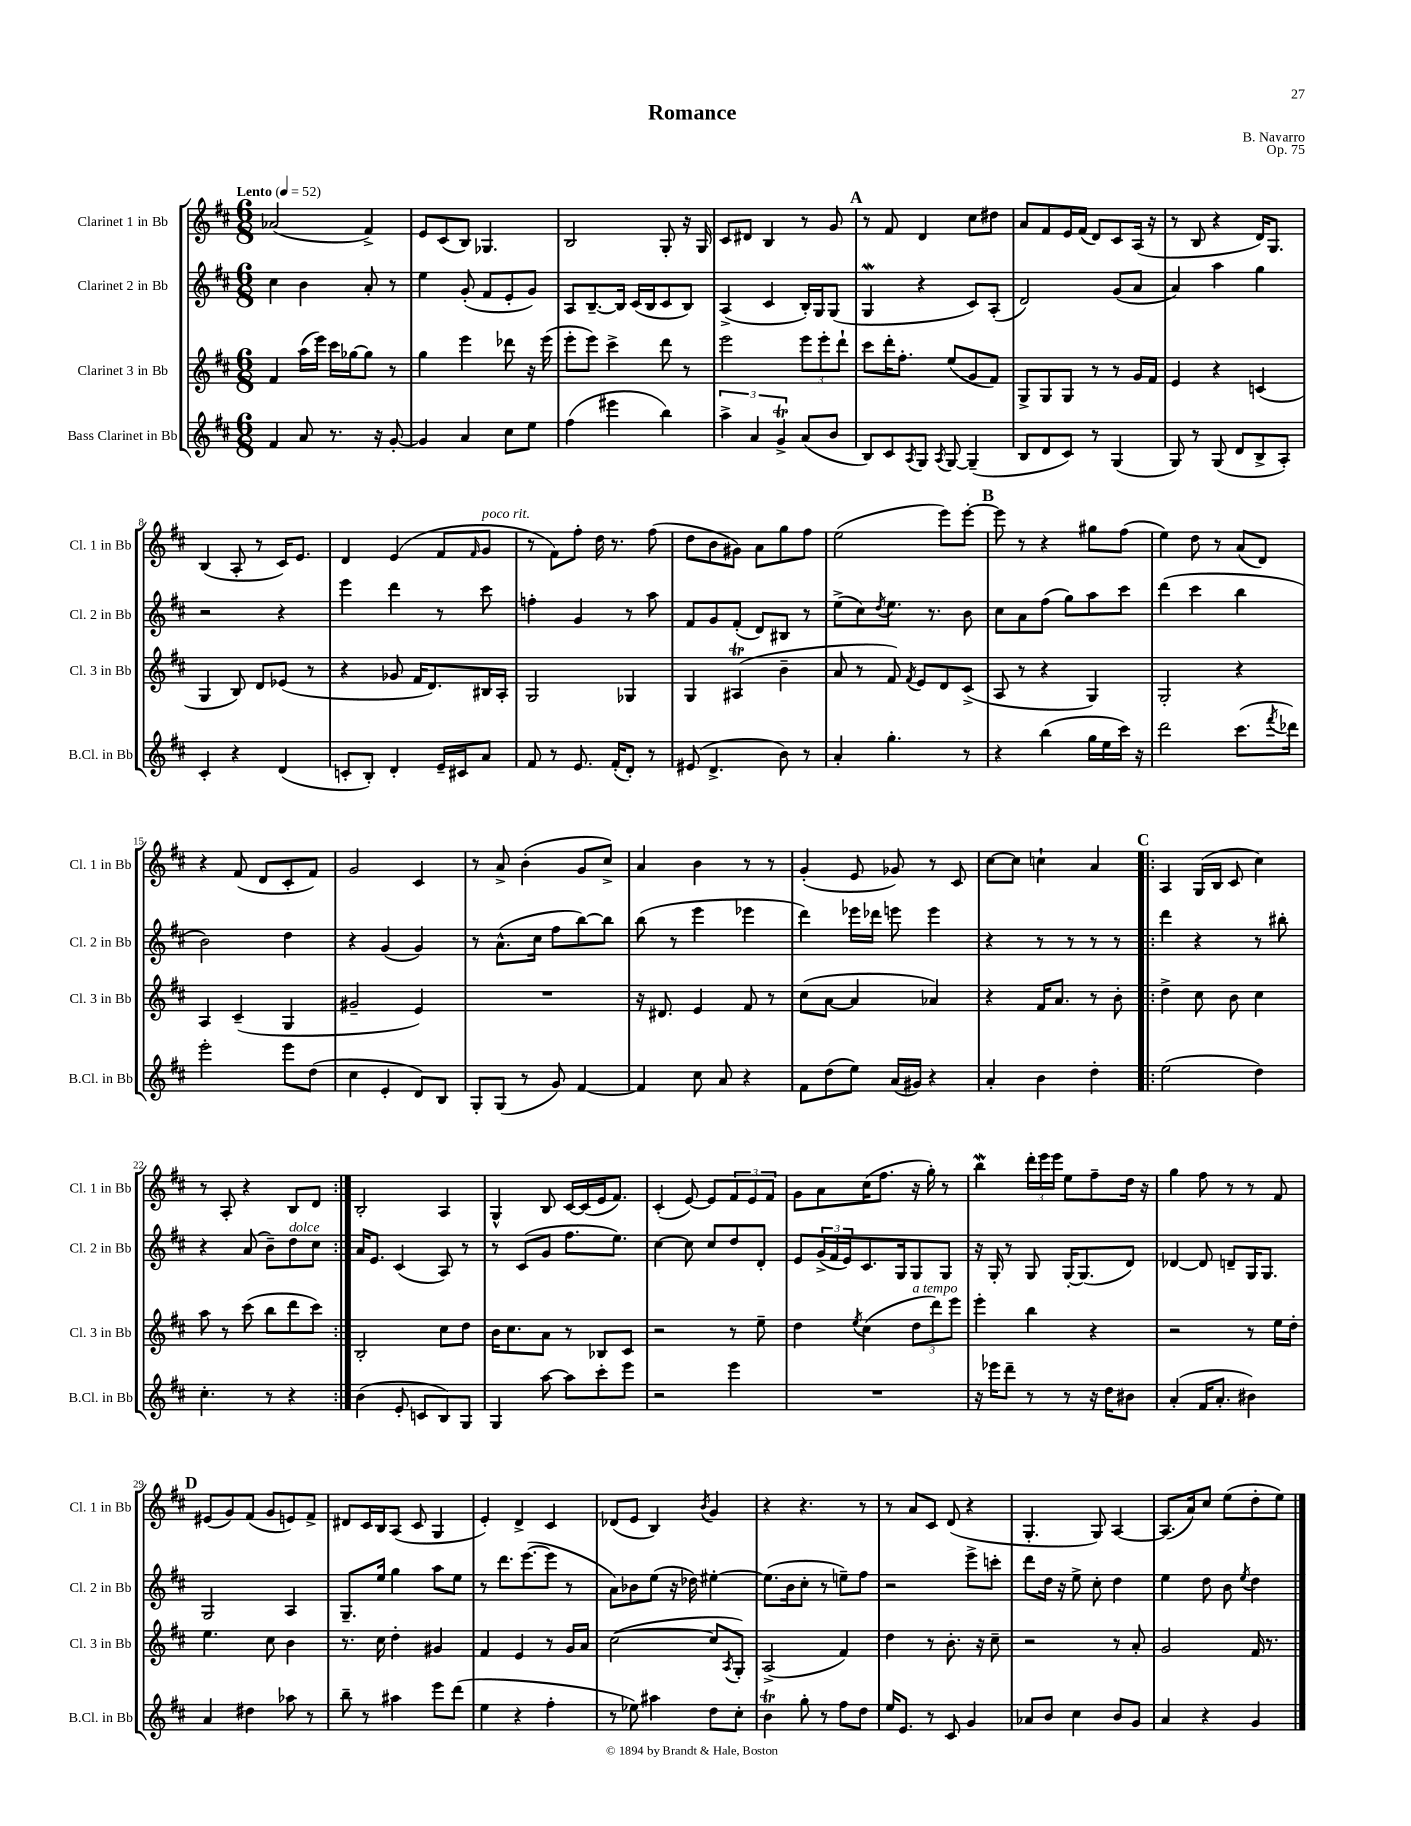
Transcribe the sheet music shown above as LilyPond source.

\header { title = "Romance" composer = "B. Navarro" opus = "Op. 75" }
<<
\new StaffGroup <<
\new Staff = "s0" \with { instrumentName = "Clarinet 1 in Bb" shortInstrumentName = "Cl. 1 in Bb" } {
    \clef treble \key d \major \numericTimeSignature \time 6/8 \tempo "Lento" 4 = 52
    aes'2( fis'4->) |
    e'8 cis'8( b8) ges4. |
    b2 g8-. r16 g16 |
    cis'8 dis'8 b4 r8 g'8 |
    \mark \markup { \bold "A" } r8 fis'8 d'4 cis''8 dis''8 |
    a'8 fis'8 e'16 fis'16( d'8) cis'8 a16( r16 |
    r8 b8 r4 d'16) g8. |
    b4( a8-. r8 cis'16) e'8. |
    d'4 e'4( fis'8 \grace { fis'16 } g'8^\markup { \italic "poco rit." } |
    r8 fis'8) fis''8-. d''16 r8. fis''8( |
    d''8 b'8 gis'8) a'8 g''8 fis''8 |
    e''2( e'''8) e'''8~-. |
    \mark \markup { \bold "B" } e'''8 r8 r4 gis''8 fis''8( |
    e''4) d''8 r8 a'8( d'8) |
    r4 fis'8( d'8 cis'8-. fis'8) |
    g'2 cis'4 |
    r8 a'8-> b'4-.( g'8 cis''8->) |
    a'4 b'4 r8 r8 |
    g'4-.( e'8 ges'8) r8 cis'8 |
    cis''8~ cis''8 c''4-! a'4 |
    \repeat volta 2 { \mark \markup { \bold "C" } a4 g16( b16 cis'8 cis''4) |
    r8 a8-. r4 b8 d'8 | }
    b2-. a4 |
    g4-^ b8 cis'16~ cis'16( e'16 fis'8.) |
    cis'4-.( e'8~) e'8 \tuplet 3/2 { fis'8 e'8 fis'8 } |
    g'8 a'8 cis''16( fis''8. r16 g''16-.) r8 |
    b''4\mordent \tuplet 3/2 { d'''16-. e'''16 e'''16 } e''8 fis''8-- d''16 r16 |
    g''4 fis''8 r8 r8 fis'8 |
    \mark \markup { \bold "D" } eis'8( g'8) fis'8( g'8 e'8) fis'8-> |
    dis'8 cis'16 b16 a8( cis'8 g4 |
    e'4-.) d'4-> cis'4 |
    des'8( e'8 b4) \acciaccatura { b'8 } g'4 |
    r4 r4. r8 |
    r8 a'8 cis'8 d'8( r4 |
    g4.-. g8) a4~ |
    a8.( a'16) cis''8 e''8( d''8-. e''8) \bar "|." |
}
\new Staff = "s1" \with { instrumentName = "Clarinet 2 in Bb" shortInstrumentName = "Cl. 2 in Bb" } {
    \clef treble \key d \major \numericTimeSignature \time 6/8
    cis''4 b'4 a'8-. r8 |
    e''4 g'8-.( fis'8 e'8-. g'8) |
    a8 b8.~-- b16 cis'16( b16 cis'8 b8) |
    a4->( cis'4 b16-.) g16 g8( |
    \mark \markup { \bold "A" } g4\mordent r4 cis'8) a8-.( |
    d'2) g'8( a'8 |
    a'4) a''4 g''4 |
    r2 r4 |
    e'''4 d'''4 r8 cis'''8 |
    f''4-. g'4 r8 a''8 |
    fis'8 g'8 fis'8-.( d'8) bis8 r8 |
    e''8->( cis''8) \acciaccatura { d''8 } e''8. r8. b'8 |
    \mark \markup { \bold "B" } cis''8 a'8 fis''8( g''8) a''8 cis'''8 |
    d'''4( cis'''4 b''4 |
    b'2) d''4 |
    r4 g'4( g'4) |
    r8 a'8.-^( cis''16 fis''8 b''8~) b''8 |
    b''8( r8 e'''4 ees'''4 |
    d'''4) ees'''16 des'''16 e'''8 e'''4 |
    r4 r8 r8 r8 r8 |
    \repeat volta 2 { \mark \markup { \bold "C" } d'''4 r4 r8 bis''8-. |
    r4 a'8( b'8--) d''8^\markup { \italic "dolce" } cis''8 | }
    a'16 e'8. cis'4( a8) r8 |
    r8 cis'8( g'8 fis''8. e''8.) |
    cis''4~ cis''8 cis''8 d''8 d'8-. |
    e'8 \tuplet 3/2 { g'16->( fis'16 e'16) } cis'8. g16 g8 g8 |
    r16 g16-. r8 g8 g16~-. g8.( d'8) |
    des'4~ des'8 d'8-- g16 g8. |
    \mark \markup { \bold "D" } g2 a4 |
    g8.-- e''16 g''4 a''8 e''8 |
    r8 d'''8. e'''8.~( e'''8 r8 |
    a'8) bes'8 e''8( r16 des''16) eis''4~-. |
    eis''8.( b'16 cis''8-. r8 e''8--) fis''8 |
    r2 e'''8-> c'''8-. |
    d'''8 d''16 r16 e''8-> cis''8-. d''4 |
    e''4 d''8 b'8 \acciaccatura { e''8 } d''4 \bar "|." |
}
\new Staff = "s2" \with { instrumentName = "Clarinet 3 in Bb" shortInstrumentName = "Cl. 3 in Bb" } {
    \clef treble \key d \major \numericTimeSignature \time 6/8
    fis'4 a''16( e'''16) cis'''16 ges''16~ ges''8 r8 |
    g''4 e'''4 des'''8 r16 e'''16( |
    e'''8-. e'''8) cis'''4-> d'''8 r8 |
    e'''2 \tuplet 3/2 { e'''8 e'''8-. d'''8-! } |
    \mark \markup { \bold "A" } cis'''8 d'''16-. fis''8.-. e''8( g'8 fis'8) |
    g8-> g8 g8 r8 r8 g'16 fis'16 |
    e'4 r4 c'4( |
    g4 b8) d'8 ees'8( r8 |
    r4 ges'8 fis'16 d'8.) bis16 a16-. |
    g2 ges4 |
    g4 ais4\trill( b'4-- |
    a'8 r8 fis'8) \acciaccatura { fis'8 } e'8 d'8 cis'8->( |
    \mark \markup { \bold "B" } a8 r8 r4 g4) |
    g2-. r4 |
    a4 cis'4--( g4 |
    gis'2-- e'4) |
    R2. |
    r16 dis'8. e'4 fis'8 r8 |
    cis''8( a'8~ a'4 aes'4) |
    r4 fis'16 a'8. r8 b'8-. |
    \repeat volta 2 { \mark \markup { \bold "C" } d''4-> cis''8 b'8 cis''4 |
    a''8 r8 cis'''8( b''8 d'''8 cis'''8) | }
    b2-. cis''8 d''8 |
    b'16 cis''8. a'8 r8 bes8 cis'8 |
    r2 r8 e''8-- |
    d''4 \acciaccatura { e''8 } cis''4( \tuplet 3/2 { d''8^\markup { \italic "a tempo" } d'''8) e'''8 } |
    e'''4-. b''4 r4 |
    r2 r8 e''16 d''16-. |
    \mark \markup { \bold "D" } e''4. cis''8 b'4 |
    r8. cis''16 d''4-. gis'4 |
    fis'4 e'4 r8 g'16 a'16 |
    cis''2~( cis''8 \acciaccatura { a8 } g8-.) |
    a2->( fis'4) |
    d''4 r8 b'8.-. r16 cis''8-- |
    r2 r8 a'8-. |
    g'2 fis'16 r8. \bar "|." |
}
\new Staff = "s3" \with { instrumentName = "Bass Clarinet in Bb" shortInstrumentName = "B.Cl. in Bb" } {
    \clef treble \key d \major \numericTimeSignature \time 6/8
    fis'4 a'8 r8. r16 g'8~-. |
    g'4 a'4 cis''8 e''8 |
    fis''4( eis'''4 b''4) |
    \tuplet 3/2 { a''4-> a'4 g'4->\trill } a'8( b'8 |
    \mark \markup { \bold "A" } b8) cis'8 \acciaccatura { a8 } g8 \acciaccatura { a8 } g8~ g4--( |
    b8 d'8 cis'8) r8 g4( |
    g8) r8 g8( d'8 b8-> a8-.) |
    cis'4-. r4 d'4( |
    c'8-. b8-.) d'4-. e'16-- cis'16 a'8 |
    fis'8 r8 e'8. fis'16-.( d'8-.) r8 |
    eis'8( d'4.-> b'8) r8 |
    a'4-. g''4.-. r8 |
    \mark \markup { \bold "B" } r4 b''4( g''16 e''16 cis'''16) r16 |
    d'''2 cis'''8.( \acciaccatura { fis'''8 } des'''16) |
    e'''2-. e'''8 d''8( |
    cis''4 e'4-. d'8) b8 |
    g8-. g8( r8 g'8) fis'4~ |
    fis'4 cis''8 a'8 r4 |
    fis'8 d''8( e''8) a'16( gis'16) r4 |
    a'4-. b'4 d''4-. |
    \repeat volta 2 { \mark \markup { \bold "C" } e''2( d''4) |
    cis''4.-. r8 r4 | }
    b'4( e'8-. c'8 b8) g8 |
    g4 a''8~ a''8 cis'''8-. e'''8 |
    r2 e'''4 |
    R2. |
    r16 ees'''16 d'''8-- r8 r8 r16 d''16 bis'8 |
    a'4-.( fis'16 a'8.-. bis'4) |
    \mark \markup { \bold "D" } a'4 dis''4 aes''8 r8 |
    b''8-- r8 ais''4 e'''8 d'''8( |
    e''4 r4 fis''4-. |
    r8 ees''8) ais''4 d''8 cis''8-. |
    b'4\trill g''8-. r8 fis''8 d''8 |
    e''16 e'8. r8 cis'8 g'4 |
    aes'8 b'8 cis''4 b'8 g'8 |
    a'4 r4 g'4 \bar "|." |
}
>>
>>
